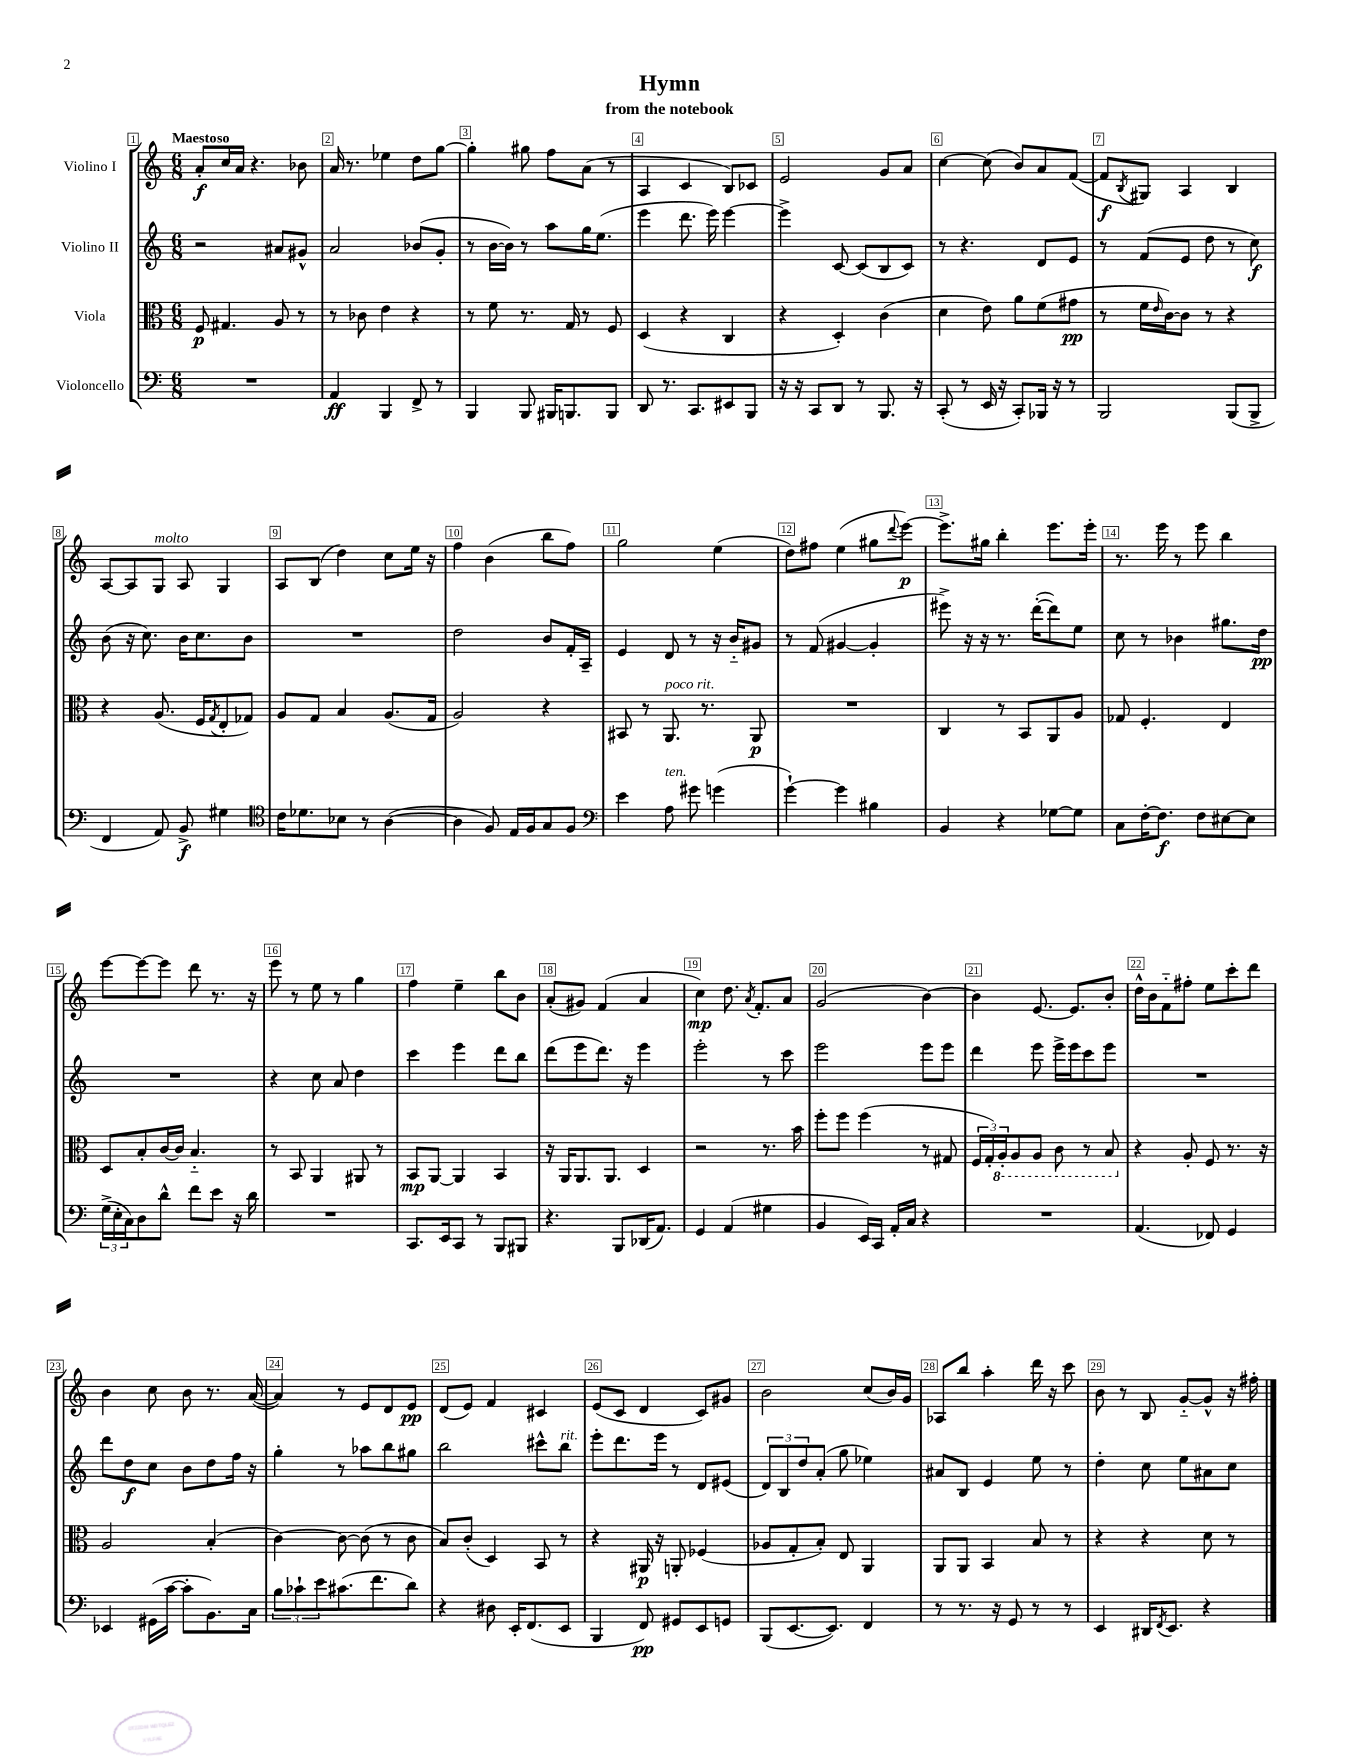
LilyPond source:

\header { title = "Hymn" subtitle = "from the notebook" }
<<
\new StaffGroup <<
\new Staff = "s0" \with { instrumentName = "Violino I" } {
    \clef treble \key c \major \numericTimeSignature \time 6/8 \tempo "Maestoso"
    a'8-.\f c''16 a'16 r4. bes'8 |
    a'16 r8. ees''4 d''8 g''8~ |
    g''4-. gis''8 f''8 a'8( r8 |
    a4 c'4 b8) ces'8 |
    e'2 g'8 a'8 |
    c''4~ c''8( b'8) a'8 f'8~( |
    f'8\f \acciaccatura { b8 } gis8) a4 b4 |
    a8~ a8 g8^\markup { \italic "molto" } a8 g4 |
    a8 b8( d''4) c''8 e''16 r16 |
    f''4 b'4( b''8 f''8) |
    g''2 e''4( |
    d''8) fis''8 e''4( gis''8 \appoggiatura { d'''8 } e'''8~\p) |
    e'''8.-> gis''16 b''4-. e'''8. e'''16-. |
    r8. e'''16 r8 e'''8 b''4 |
    e'''8~ e'''8~ e'''8 d'''8 r8. r16 |
    e'''8 r8 e''8 r8 g''4 |
    f''4 e''4-- b''8 b'8 |
    a'8-.( gis'8) f'4( a'4 |
    c''4\mp) d''8. \acciaccatura { a'8 } f'8.-. a'8 |
    g'2( b'4~) |
    b'4 e'8.~ e'8. b'8-. |
    d''16-^ b'16 f'8-_ fis''8-. e''8 c'''8-. d'''8 |
    b'4 c''8 b'8 r8. a'16~( |
    a'4) r8 e'8 d'8 e'8\pp |
    d'8( e'8) f'4 cis'4 |
    e'8( c'8 d'4 c'8) gis'8 |
    b'2 c''8( b'16) g'16 |
    aes8 b''8 a''4-. d'''16 r16 c'''8 |
    b'8 r8 b8 g'8~-_ g'8-^ r16 fis''16-. \bar "|." |
}
\new Staff = "s1" \with { instrumentName = "Violino II" } {
    \clef treble \key c \major \numericTimeSignature \time 6/8
    r2 ais'8 gis'8-^ |
    a'2 bes'8( g'8-. |
    r8 b'16~ b'16) r8 a''8 g''16 e''8.( |
    e'''4 d'''8. e'''16) e'''4~ |
    e'''4-> c'8~ c'8( b8 c'8) |
    r8 r4. d'8 e'8 |
    r8 f'8( e'8 d''8 r8 c''8\f) |
    b'8( r16 c''8.) b'16 c''8. b'8 |
    R2. |
    d''2 b'8 f'16-. a16-- |
    e'4 d'8 r8 r16 b'16-_ gis'8 |
    r8 f'8( gis'4~ gis'4-. |
    eis'''8->) r16 r16 r8. d'''16~-.( d'''8) e''8 |
    c''8 r8 bes'4 gis''8. d''16\pp |
    R2. |
    r4 c''8 a'8 d''4 |
    c'''4 e'''4 d'''8 b''8 |
    d'''8( e'''8 d'''8.) r16 e'''4 |
    e'''2-. r8 c'''8 |
    e'''2 e'''8 e'''8 |
    d'''4 e'''8 e'''16-> e'''16 c'''8 e'''8 |
    R2. |
    d'''8 d''8\f c''8 b'8 d''8 f''16 r16 |
    g''4-. r8 aes''8 b''8 gis''8 |
    b''2 cis'''8-^ b''8^\markup { \italic "rit." } |
    e'''8-. d'''8. e'''16 r8 d'8 eis'8( |
    \tuplet 3/2 { d'8) b8 d''8 } a'8-.( g''8 ees''4) |
    ais'8 b8 e'4 e''8 r8 |
    d''4-. c''8 e''8 ais'8 c''8 \bar "|." |
}
\new Staff = "s2" \with { instrumentName = "Viola" } {
    \clef alto \key c \major \numericTimeSignature \time 6/8
    f8\p gis4. a8 r8 |
    r8 ces'8 e'4 r4 |
    r8 f'8 r8. g16 r8 f8 |
    d4( r4 c4 |
    r4 d4-.) c'4( |
    d'4 e'8) a'8 f'8( gis'8\pp |
    r8 f'16 \grace { e'16 } c'16~) c'8 r8 r4 |
    r4 a8.( f16 \acciaccatura { g8 } e8-. ges8) |
    a8 g8 b4 a8.( g16 |
    a2) r4 |
    bis,8 r8 a,8.^\markup { \italic "poco rit." } r8. a,8\p |
    R2. |
    c4 r8 b,8 a,8 a8 |
    ges8 f4.-. e4 |
    d8 b8-. c'16~ c'16 b4.-_ |
    r8 b,8 a,4 ais,8 r8 |
    b,8\mp a,8~ a,4 b,4 |
    r16 a,16 a,8. a,8. d4 |
    r2 r8. b'16 |
    f''8-. f''8 f''4( r8 gis8 |
    \tuplet 3/2 { f16 g16-.) \ottava #-1 a,16-. } a,8 a,8 c8 r8 b,8 \ottava #0 |
    r4 a8-. f8 r8. r16 |
    a2 b4-.( |
    c'4~) c'8~ c'8( r8 c'8 |
    b8) c'8-.( d4) b,8 r8 |
    r4 ais,16\p r16 a,8-. fes4( |
    aes8 g8-. b8-.) e8 a,4 |
    a,8 a,8 b,4 b8 r8 |
    r4 r4 d'8 r8 \bar "|." |
}
\new Staff = "s3" \with { instrumentName = "Violoncello" } {
    \clef bass \key c \major \numericTimeSignature \time 6/8
    R2. |
    a,4\ff b,,4 f,8-> r8 |
    b,,4 b,,8 bis,,16 b,,8. b,,8 |
    d,8 r8. c,8. eis,8 b,,8 |
    r16 r16 c,8 d,8 r8 b,,8. r16 |
    c,8-.( r8 e,16 r16 c,8-.) bes,,16 r16 r8 |
    b,,2 b,,8( b,,8-> |
    f,4 a,8) b,8->\f gis4 |
    \clef tenor c'16 des'8. bes8 r8 a4~( |
    a4 f8) e16 f16 g8 f8 |
    \clef bass e'4 a8^\markup { \italic "ten." } gis'8 g'4( |
    g'4~-!) g'4 bis4 |
    b,4 r4 ges8~ ges8 |
    c8 f16~-. f8.\f f8 eis8~ eis8 |
    \tuplet 3/2 { g16->( e16-. c16) } d8 d'8-^ f'8 e'8 r16 d'16 |
    R2. |
    c,8. e,16 c,8 r8 b,,8 bis,,8 |
    r4. b,,8 des,16( a,8.) |
    g,4 a,4( gis4 |
    b,4 e,16) c,16 a,16-. c16 r4 |
    R2. |
    a,4.( fes,8) g,4 |
    ees,4 gis,16( c'16~ c'8-. b,8.) c16 |
    \tuplet 3/2 { b8 ces'8-! e'8 } cis'8.( f'8. d'8) |
    r4 dis8 e,16-. f,8.( e,8 |
    b,,4 f,8\pp) gis,8 e,8 g,8 |
    b,,8( e,8.~ e,8.) f,4 |
    r8 r8. r16 g,8 r8 r8 |
    e,4 dis,16 \acciaccatura { f,8 } e,8. r4 \bar "|." |
}
>>
>>
\layout { \context { \Score \override BarNumber.break-visibility = ##(#f #t #t) barNumberVisibility = #all-bar-numbers-visible \override BarNumber.stencil = #(make-stencil-boxer 0.1 0.3 ly:text-interface::print) } }
